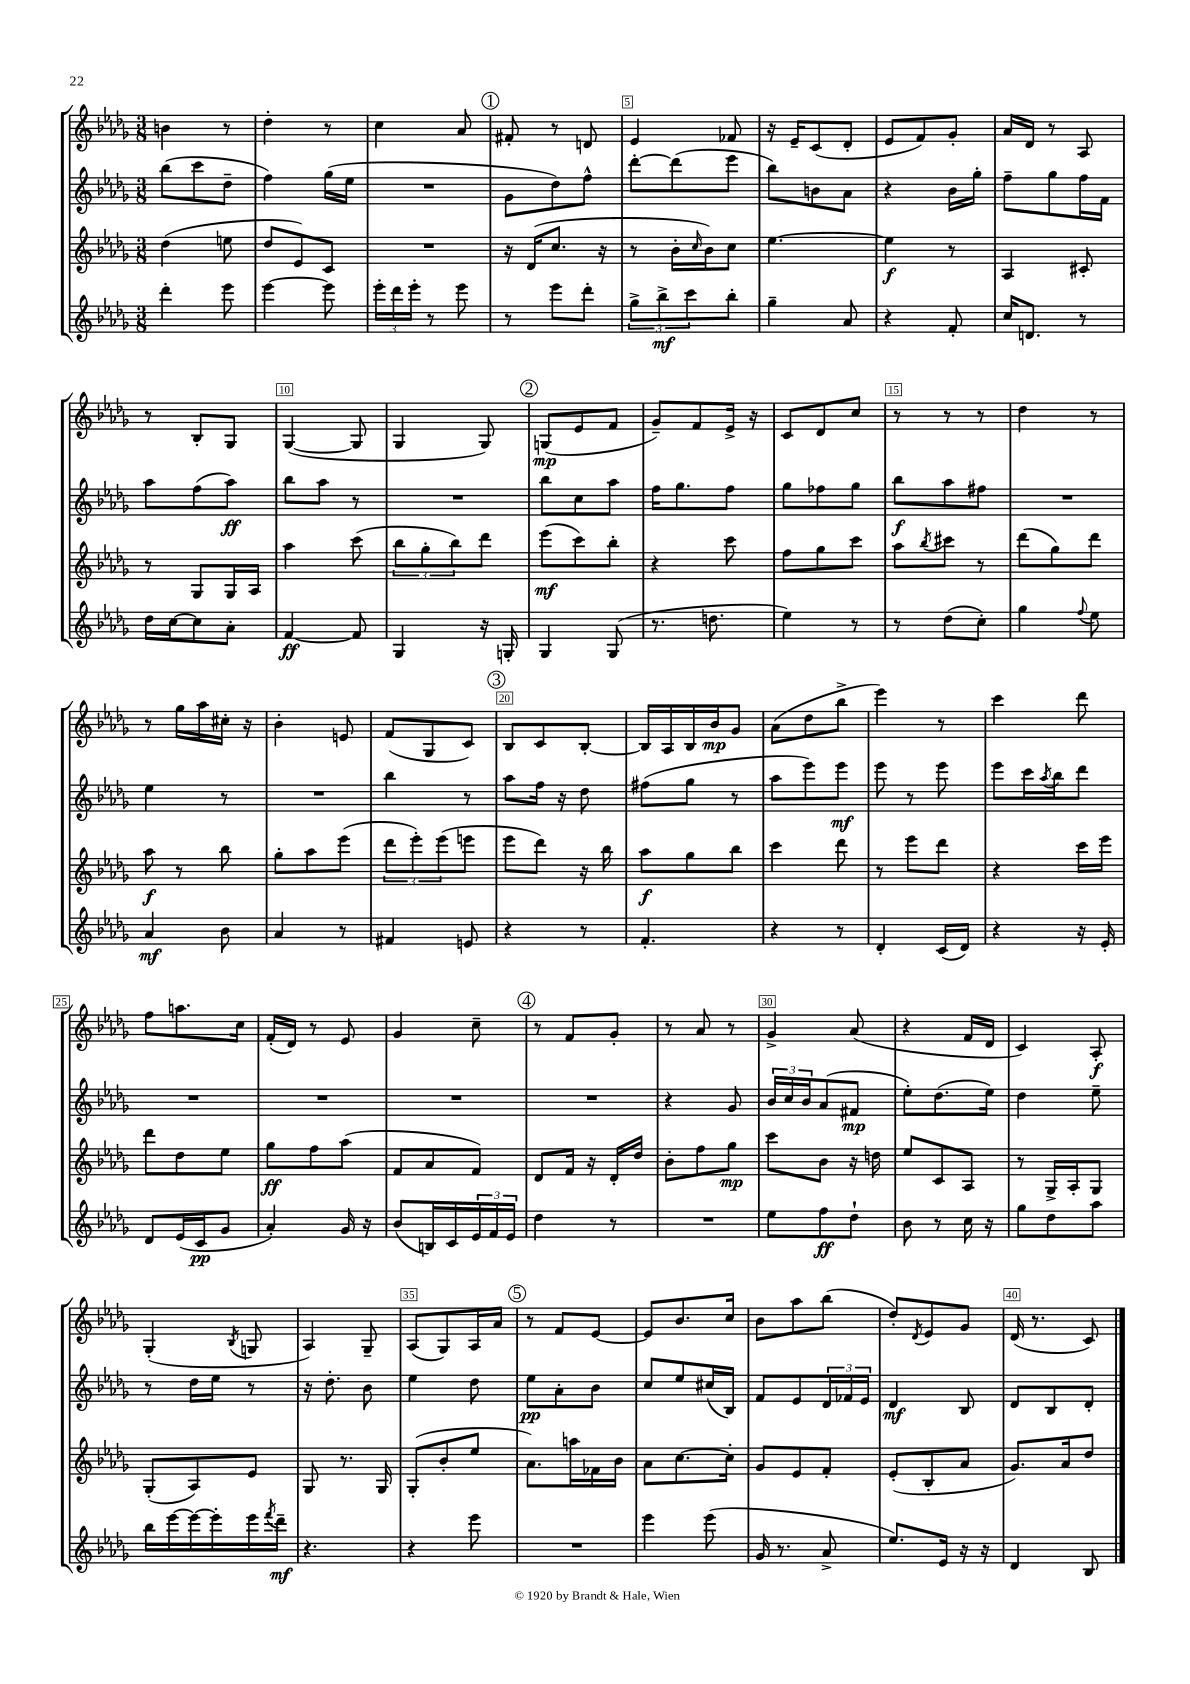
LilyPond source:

<<
\new StaffGroup <<
\new Staff = "s0" {
    \clef treble \key des \major \numericTimeSignature \time 3/8
    b'4 r8 |
    des''4-. r8 |
    c''4 aes'8 |
    \mark \markup { \circle "1" } fis'8-. r8 d'8 |
    ees'4 fes'8 |
    r16 ees'16-- c'8( des'8-. |
    ees'8 f'8) ges'8-. |
    aes'16 des'16 r8 aes8 |
    r8 bes8-. ges8 |
    ges4~( ges8 |
    ges4 ges8) |
    \mark \markup { \circle "2" } g8\mp( ees'8 f'8 |
    ges'8--) f'8 ees'16-> r16 |
    c'8 des'8 c''8 |
    r8 r8 r8 |
    des''4 r8 |
    r8 ges''16 aes''16 cis''16-. r16 |
    bes'4-. e'8 |
    f'8( ges8 c'8) |
    \mark \markup { \circle "3" } bes8 c'8 bes8~-. |
    bes16 aes16 bes16 bes'16\mp ges'8 |
    aes'8( des''8 bes''8-> |
    ees'''4) r8 |
    c'''4 des'''8 |
    f''8 a''8. c''16 |
    f'16-.( des'16) r8 ees'8 |
    ges'4 c''8-- |
    \mark \markup { \circle "4" } r8 f'8 ges'8-. |
    r8 aes'8 r8 |
    ges'4-> aes'8( |
    r4 f'16 des'16 |
    c'4) aes8-.\f |
    ges4-.( \acciaccatura { bes8 } g8 |
    aes4) ges8-- |
    aes8( ges8) aes16 aes'16 |
    \mark \markup { \circle "5" } r8 f'8 ees'8~ |
    ees'8 bes'8. c''16 |
    bes'8 aes''8 bes''8( |
    des''8-.) \acciaccatura { des'8 } ees'8 ges'8 |
    des'16( r8. c'8) \bar "|." |
}
\new Staff = "s1" {
    \clef treble \key des \major \numericTimeSignature \time 3/8
    bes''8( c'''8 des''8-- |
    f''4) ges''16( ees''16 |
    R4. |
    \mark \markup { \circle "1" } ges'8 des''8) f''8-^ |
    des'''8~-. des'''8( ees'''8 |
    bes''8) b'8 aes'8 |
    r4 bes'16 ges''16-. |
    f''8-- ges''8 f''16 f'16 |
    aes''8 f''8( aes''8\ff) |
    bes''8 aes''8 r8 |
    R4. |
    \mark \markup { \circle "2" } bes''8 c''8 aes''8 |
    f''16 ges''8. f''8 |
    ges''8 fes''8 ges''8 |
    bes''8\f aes''8 fis''8 |
    R4. |
    ees''4 r8 |
    R4. |
    bes''4 r8 |
    \mark \markup { \circle "3" } aes''8 f''16 r16 des''8 |
    fis''8( ges''8 r8 |
    aes''8 ees'''8) ees'''8\mf |
    ees'''8 r8 ees'''8 |
    ees'''8 c'''16 \acciaccatura { aes''8 } bes''16 des'''8 |
    R4. |
    R4. |
    R4. |
    \mark \markup { \circle "4" } R4. |
    r4 ges'8 |
    \tuplet 3/2 { bes'16 c''16 bes'16 } aes'8( fis'8\mp |
    ees''8-.) des''8.( ees''16) |
    des''4 ees''8-- |
    r8 des''16 ees''16 r8 |
    r16 des''8.-. bes'8 |
    ees''4 des''8 |
    \mark \markup { \circle "5" } ees''8\pp aes'8-. bes'8 |
    c''8 ees''8 cis''16( bes16) |
    f'8 ees'8 \tuplet 3/2 { des'16 fes'16 ees'16 } |
    des'4\mf bes8 |
    des'8 bes8 des'8-. \bar "|." |
}
\new Staff = "s2" {
    \clef treble \key des \major \numericTimeSignature \time 3/8
    des''4( e''8 |
    des''8 ees'8) c'8 |
    R4. |
    \mark \markup { \circle "1" } r16 des'16( c''8. r16 |
    r8 bes'16-. \grace { c''16 } bes'16) c''8 |
    ees''4.~ |
    ees''4\f r8 |
    aes4 cis'8-. |
    r8 ges8 ges16 aes16 |
    aes''4 c'''8( |
    \tuplet 3/2 { bes''8 ges''8-. bes''8) } des'''8 |
    \mark \markup { \circle "2" } ees'''8\mf( c'''8) bes''8-. |
    r4 c'''8 |
    f''8 ges''8 c'''8 |
    aes''8 \acciaccatura { bes''8 } cis'''8 r8 |
    des'''8( ges''8) des'''8 |
    aes''8\f r8 bes''8 |
    ges''8-. aes''8 ees'''8( |
    \tuplet 3/2 { des'''8 ees'''8-.) ees'''8( } e'''8 |
    \mark \markup { \circle "3" } ees'''8 des'''8) r16 bes''16 |
    aes''8\f ges''8 bes''8 |
    c'''4 des'''8 |
    r8 ees'''8 des'''8 |
    r4 c'''16 ees'''16 |
    des'''8 des''8 ees''8 |
    ges''8\ff f''8 aes''8( |
    f'8 aes'8 f'8) |
    \mark \markup { \circle "4" } des'8 f'16 r16 des'16-. des''16 |
    bes'8-. f''8 ges''8\mp |
    c'''8 bes'8 r16 d''16 |
    ees''8 c'8 aes8 |
    r8 ges16-> aes16-. ges8 |
    ges8-.( aes8) ees'8 |
    ges8 r8. ges16 |
    ges8-.( bes'8-. ees''8 |
    \mark \markup { \circle "5" } aes'8.) a''16 fes'16 bes'16 |
    aes'8 c''8.~ c''16-. |
    ges'8 ees'8 f'8-. |
    ees'8-.( bes8-. aes'8 |
    ges'8.) aes'16 des''8 \bar "|." |
}
\new Staff = "s3" {
    \clef treble \key des \major \numericTimeSignature \time 3/8
    des'''4-. ees'''8 |
    ees'''4~ ees'''8 |
    \tuplet 3/2 { ees'''16-. des'''16 ees'''16-. } r8 ees'''8 |
    \mark \markup { \circle "1" } r8 ees'''8 des'''8-. |
    \tuplet 3/2 { ges''8-> bes''8->\mf c'''8 } bes''8-. |
    ges''4-- aes'8 |
    r4 f'8-. |
    c''16 d'8. r8 |
    des''16 c''16~ c''8 aes'8-. |
    f'4~\ff f'8 |
    ges4 r16 g16-. |
    \mark \markup { \circle "2" } ges4 ges8( |
    r8. d''8. |
    ees''4) r8 |
    r8 des''8( c''8-.) |
    ges''4 \appoggiatura { f''8 } ees''8 |
    aes'4\mf bes'8 |
    aes'4 r8 |
    fis'4 e'8 |
    \mark \markup { \circle "3" } r4 r8 |
    f'4.-. |
    r4 r8 |
    des'4-. c'16( des'16) |
    r4 r16 ees'16-. |
    des'8 ees'16( c'16\pp ges'8 |
    aes'4-.) ges'16 r16 |
    bes'8( b16) c'16 \tuplet 3/2 { ees'16 f'16 ees'16 } |
    \mark \markup { \circle "4" } des''4 r8 |
    R4. |
    ees''8 f''8\ff des''8-! |
    bes'8 r8 c''16 r16 |
    ges''8 des''8 aes''8 |
    bes''16 ees'''16~ ees'''16~ ees'''16-. ees'''16 \acciaccatura { f'''8 } des'''16--\mf |
    r4. |
    r4 ees'''8 |
    \mark \markup { \circle "5" } R4. |
    ees'''4 ees'''8( |
    ges'16 r8. aes'8-> |
    ees''8.) ees'16 r16 r16 |
    des'4 bes8 \bar "|." |
}
>>
>>
\layout { \context { \Score \override BarNumber.break-visibility = ##(#f #t #t) barNumberVisibility = #(every-nth-bar-number-visible 5) \override BarNumber.stencil = #(make-stencil-boxer 0.1 0.3 ly:text-interface::print) } }
